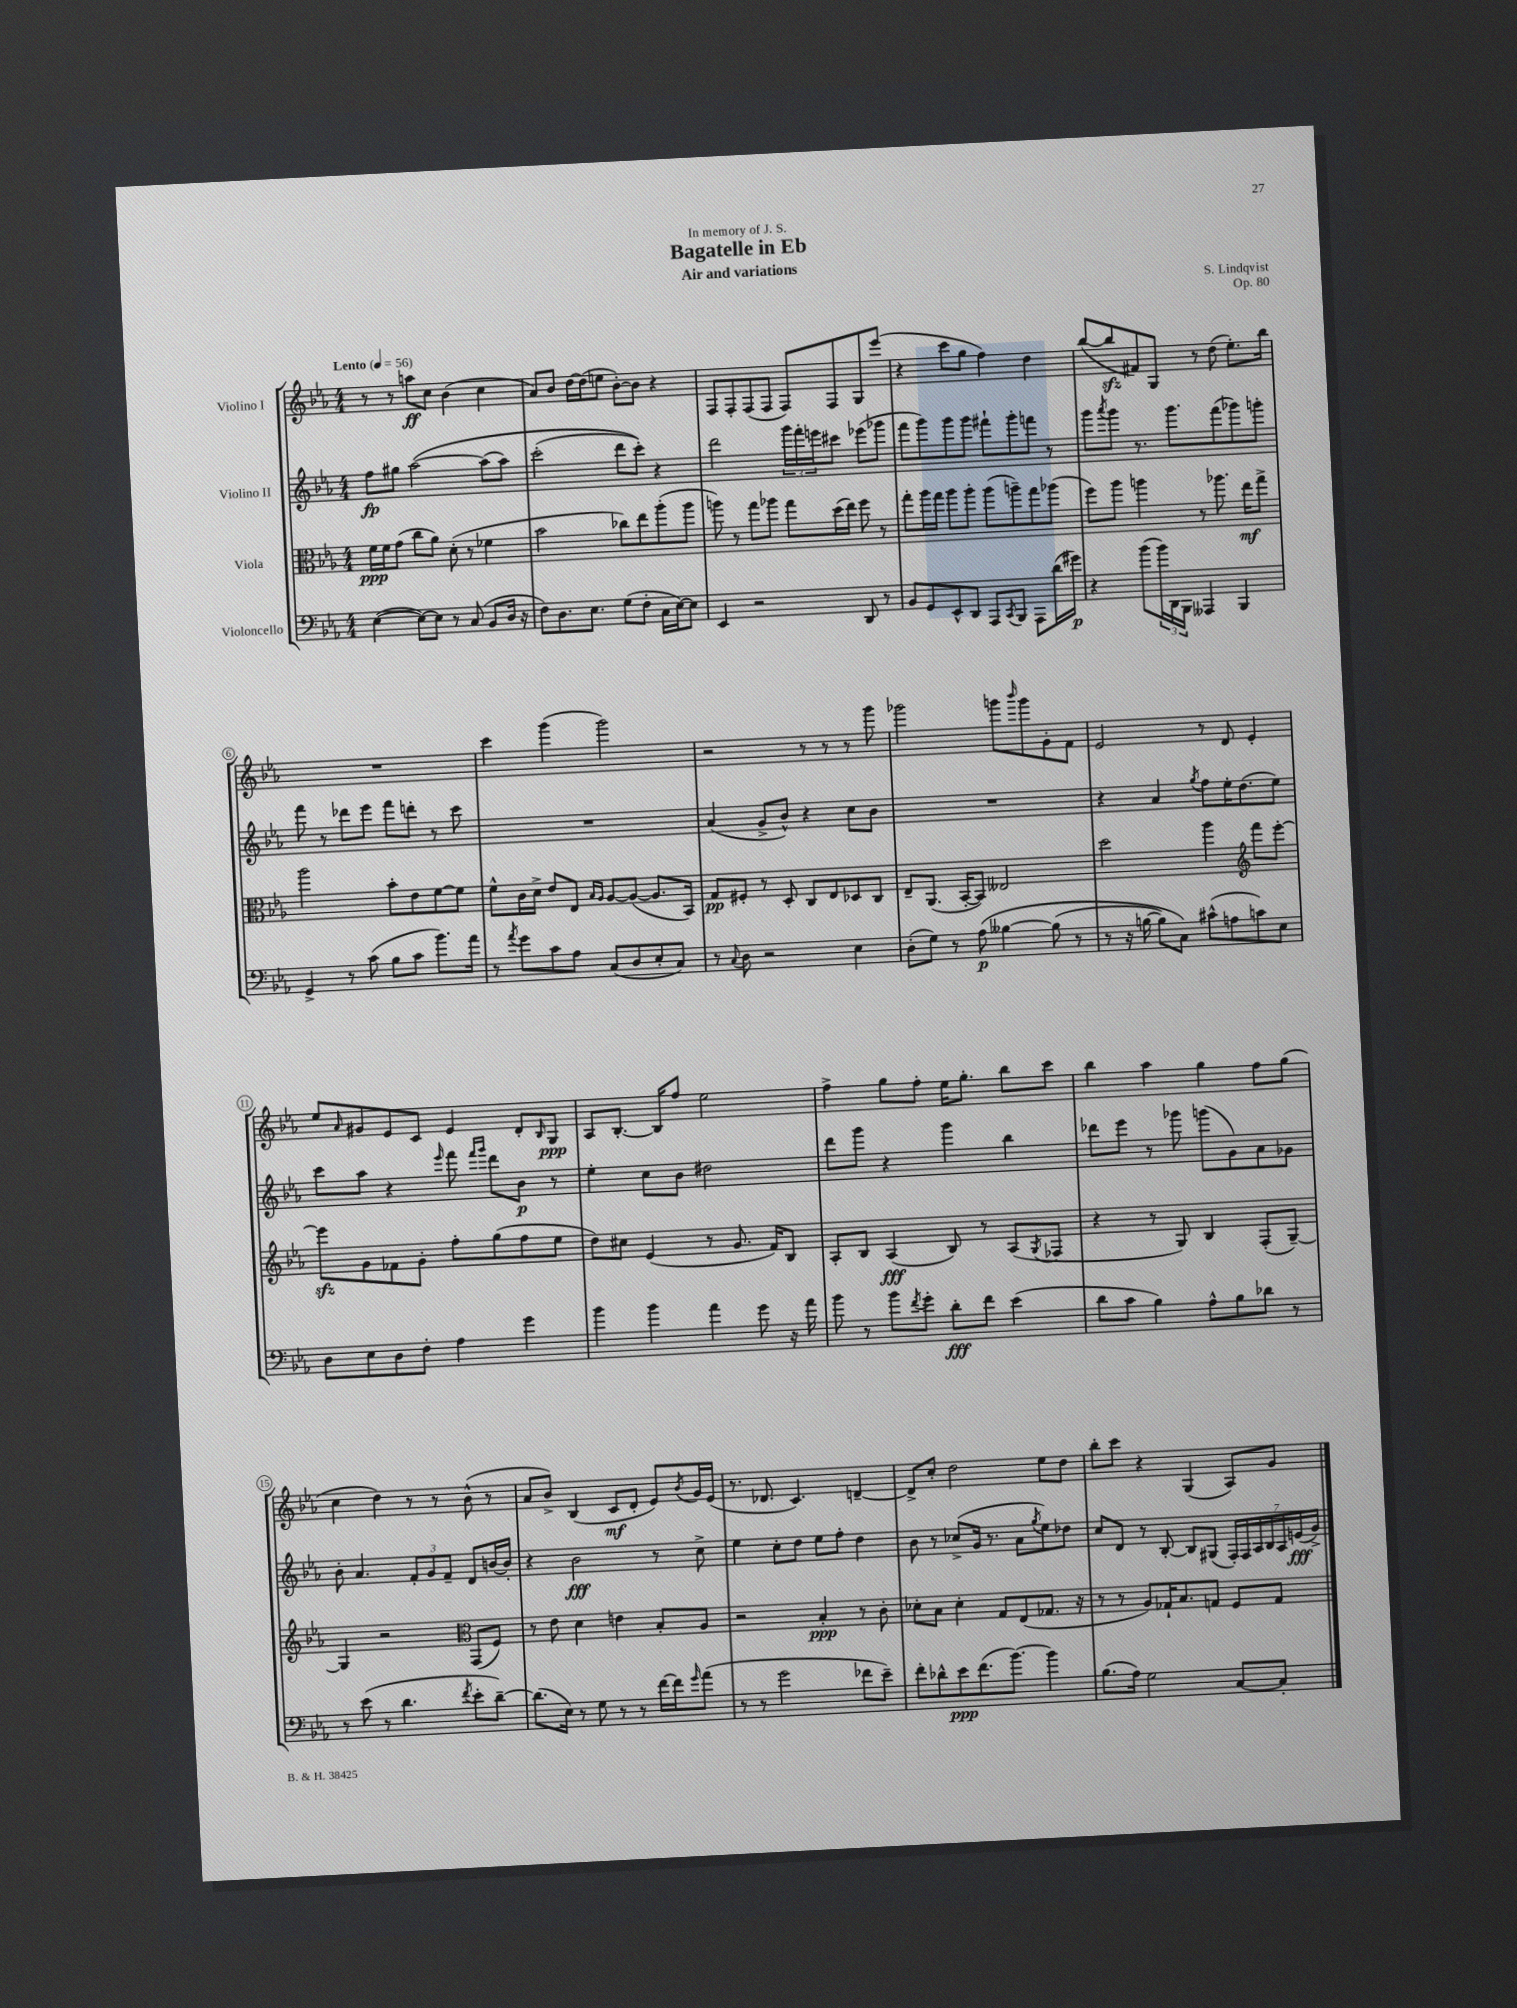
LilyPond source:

\header { title = "Bagatelle in Eb" composer = "S. Lindqvist" subtitle = "Air and variations" dedication = "In memory of J. S." opus = "Op. 80" }
<<
\new StaffGroup <<
\new Staff = "s0" \with { instrumentName = "Violino I" } {
    \clef treble \key ees \major \numericTimeSignature \time 4/4 \tempo "Lento" 4 = 56
    r8 r8 a''8\ff c''8 bes'4( c''4 |
    aes'8) bes'8 d''16~ d''16( e''8 bes'8~-.) bes'8 r4 |
    f8 f8-. f8( f8 f8) f8 g8 ees'''8( |
    r4 c'''8 g''8 f''4) d''4 |
    bes''8~( bes''8\sfz fis'8) g8 r8 d''8( ees''8.-.) bes''16 |
    R1 |
    c'''4 g'''4( g'''2) |
    r2 r8 r8 r8 g'''8 |
    ges'''2 g'''8 \grace { bes'''16 } g'''8 g'8-. f'8 |
    ees'2 r8 d'8 ees'4-. |
    ees''8 \grace { aes'16 } gis'8 ees'8 c'8 ees'4 d'8-. \grace { bes16 } g8\ppp |
    aes8 bes8.~-. bes16 f''8 ees''2 |
    f''4-> g''8 f''8-. ees''16 g''8.-. bes''8 c'''8 |
    bes''4 aes''4 g''4 f''8 g''8( |
    c''4 d''4) r8 r8 bes'8-^( r8 |
    aes'8 bes'8->) bes4( c'8\mf d'8-. ees'8) \acciaccatura { bes'8 } g'16 ees'16( |
    r8. des'8. c'4.) d'4~-- |
    d'8-> c''8-. d''2 ees''8 d''8 |
    bes''8-. c'''8 r4 g4( aes8) g'8 \bar "|." |
}
\new Staff = "s1" \with { instrumentName = "Violino II" } {
    \clef treble \key ees \major \numericTimeSignature \time 4/4
    f''8\fp gis''8 aes''2~\( aes''8( aes''8) |
    c'''2-.( d'''8 c'''8-.)\) r4 |
    d'''2 \tuplet 3/2 { g'''16 f'''16-. e'''16 } cis'''8 ees'''8( ges'''8 |
    f'''8 g'''8) g'''8 g'''8 fis'''8-! g'''8-. f'''8 r8 |
    g'''8 \acciaccatura { aes'''8 } g'''8 r8. g'''8. f'''8( ges'''8) g'''8-. |
    f'''8 r8 des'''8 ees'''8 f'''8 d'''8-. r8 c'''8 |
    R1 |
    aes'4( g'8-> bes'8-^) r4 c''8 bes'8 |
    R1 |
    r4 aes'4 \acciaccatura { g''8 } f''8 ees''16-. d''8.( ees''8) |
    c'''8 aes''8 r4 \grace { ees'''16 } f'''8 \grace { f'''16 g'''16 } d'''8 bes'8\p r8 |
    ees''4-. c''8 bes'8 dis''2 |
    d'''8 g'''8 r4 g'''4 bes''4 |
    des'''8 ees'''8 r8 ges'''8 g'''8( g'8) aes'8 ges'8 |
    bes'8-. aes'4. \tuplet 3/2 { f'8-. g'8 f'8-- } d'8 b'16~ b'16-. |
    r4 bes'2\fff r8 c''8-> |
    ees''4 c''8-. d''8 ees''8 f''8-. d''4 |
    bes'8 r8 ces''8->( g'16 r8. aes'8 \acciaccatura { g''8 } ees''8) des''8 |
    c''8 d'8 r8 bes8~-. bes8 gis8( \tuplet 7/4 { f16-.) f16 aes16 bes16 aes16 e'16\fff( g'16->) } \bar "|." |
}
\new Staff = "s2" \with { instrumentName = "Viola" } {
    \clef alto \key ees \major \numericTimeSignature \time 4/4
    f'16\ppp f'16 g'8( c''8 aes'8) d'8-.( r8 fes'4 |
    bes'2 ces''8) ees''8 aes''8-.( aes''8 |
    a''8) r8 g''8 aes''8 g''8 d''16( ees''16) f''8 r8 |
    g''8-. aes''16 g''16 aes''8 aes''8-. aes''8( a''8--) g''8 aes''8( |
    f''8) aes''8 a''4 r8 aes''8. ees''16\mf g''8-> |
    aes''2 bes'8-. ees'8 f'8~ f'8 |
    f'8-^ c'16 d'16-> ees'8 ees8 \grace { bes16 aes16 } aes8~ aes8~( aes8. bes,16) |
    g8\pp fis8-. r8 d8-. c8 ees8 des8 c8 |
    ees8-- aes,8.( bes,16~-. bes,8) eeses2 |
    d''2 aes''4 \clef treble f'''8 ees'''8~-. |
    ees'''8\sfz g'8 fes'8 g'8-. f''8-. g''8( f''8 ees''8 |
    d''8) cis''8 ees'4( r8 g'8. f'16) bes8 |
    aes8-. bes8 aes4\fff( bes8) r8 aes8( \acciaccatura { g8 } fes8 |
    r4 r8 g8) bes4 f8-.( g8~--) |
    g4 r2 \clef alto g,8( f8) |
    r8 ees'8 d'4 e'4 bes8-. aes8 |
    r2 bes4-.\ppp r8 c'8-. |
    des'8-. bes8 des'4-. g8 ees8( ges8. r16 |
    r8 r8 aes8) ges16-! bes8. g8 f8 g8 \bar "|." |
}
\new Staff = "s3" \with { instrumentName = "Violoncello" } {
    \clef bass \key ees \major \numericTimeSignature \time 4/4
    ees4~( ees8~) ees8 r8 c8( bes,8 d16 r16 |
    f8) d8. ees8. g8( f8-. c16 ees16~) ees8 |
    ees,4 r2 d,8 r8 |
    bes,8 g,8 ees,8-^ d,8 aes,,8 \acciaccatura { c,8 } bes,,8 aes,,8 d'16( gis'16\p) |
    r4 bes'8( \tuplet 3/2 { bes'16) d,16 bes,,16 } aeses,,4 bes,,4 |
    g,4-> r8 c'8( bes8 c'8 bes'8.) aes'16 |
    r8 \acciaccatura { aes'8 } g'8 c'8 aes8 c8( d8 ees8-. c8) |
    r8 \appoggiatura { c8 } d8 r2 ees4 |
    d8-.( g8) r8 aes8\p\( beses4~ beses8( r8 |
    r8 r16 b16~ b8) c8\) cis'8-^( a8 c'8) ees8 |
    d8 ees8 d8 f8-. aes4 g'4 |
    bes'4 bes'4 aes'4 g'8 r16 aes'16 |
    bes'8 r8 bes'8 \acciaccatura { f'8 } g'8-. d'8-.\fff f'8 ees'4( |
    d'8 c'8 bes4) aes8-^ bes8 des'8 r8 |
    r8 ees'8( r8 d'4. \acciaccatura { f'8 } ees'8-. d'8~--) |
    d'8.( ees16) r8 g8 r8 r8 f'16~ f'16 \grace { g'16 } aes'8( |
    r8 r8 g'2 fes'8 ees'8--) |
    f'8-. des'8-^ ees'8\ppp f'8.( bes'8.~) bes'4 |
    bes8.( aes16) g2 c8~ c8-. \bar "|." |
}
>>
>>
\layout { \context { \Score \override BarNumber.stencil = #(make-stencil-circler 0.1 0.3 ly:text-interface::print) } }
